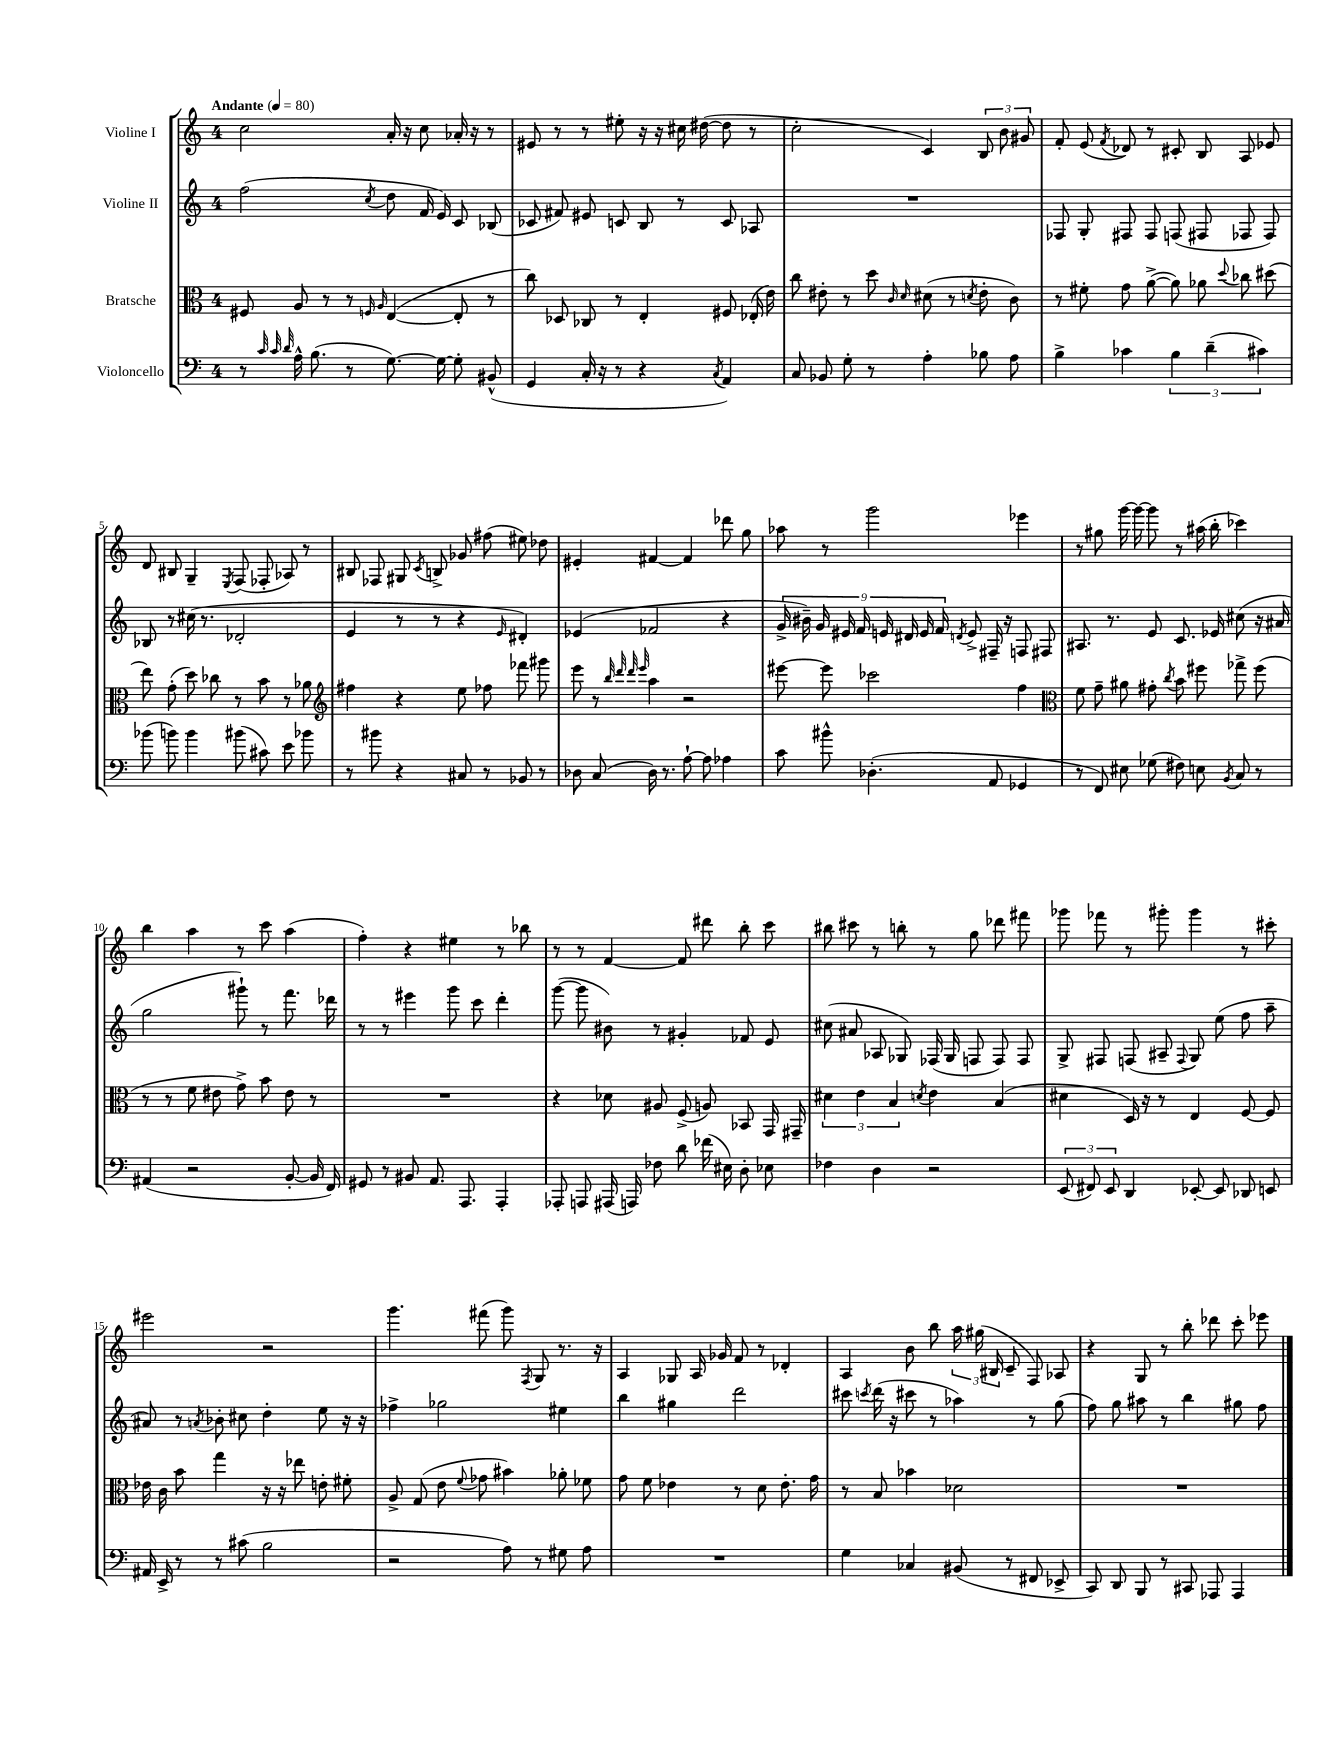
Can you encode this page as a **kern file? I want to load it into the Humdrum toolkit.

**kern	**kern	**kern	**kern
*staff4	*staff3	*staff2	*staff1
*clefF4	*clefC3	*clefG2	*clefG2
*k[]	*k[]	*k[]	*k[]
*M4/4	*M4/4	*M4/4	*M4/4
*MM80	*MM80	*MM80	*MM80
8r	8F#	(2ff	2cc
32qqc	.	.	.
32qqc	.	.	.
32qqd	.	.	.
16A^^	8A	.	.
(8.B	.	.	.
.	8r	.	.
8r	8r	.	.
.	16qqF	.	.
.	16qqA	8qcc	.
[8.G)	([4E	8dd	16a'
.	.	.	16r
.	.	16f	8cc
16G_	.	16e)	.
8G']	8E']	8c	16a-'
.	.	.	16r
(8BB#^^	8r	(8B-	8r
=	=	=	=
4GG	8cc)	8c-	8e#
.	8D-	8f#)	8r
16C'	8C-	8e#	8r
16r	.	.	.
8r	8r	8c	8ee#'
4r	4E'	8B	16r
.	.	.	16r
.	.	8r	16cc#
.	.	.	([16dd#
8qC	.	.	.
4AA)	8F#	8c	8dd#]
.	(16E-'	8A-	8r
.	16e)	.	.
=	=	=	=
8C	8cc	1r	2cc'
8BB-	8e#'	.	.
8G'	8r	.	.
8r	8dd	.	.
.	16qqc	.	.
.	16qqd	.	.
4A'	(8d#	.	4c)
.	8r	.	.
.	8qd	.	.
8B-	8e#'	.	12B
.	.	.	12b
8A	8c)	.	.
.	.	.	12g#
=	=	=	=
4B^	8r	8F-	8f'
.	8f#'	8G'	(8e
.	.	.	8qf
4c-	8g	8F#	8d-)
.	([8a^	8F#	8r
6B	8a])	(8F	8c#'
.	8a-	8F#	8B
(6d~	.	.	.
.	8qqdd	.	.
.	8cc-	8F-	8A
6c#)	.	.	.
.	(8dd#	8F-)	8e-
=	=	=	=
(8b-	8ee)	8B-	8d
8b)	(8g'	8r	8B#
4b	8dd)	(16cc#	4G~
.	.	8.r	.
.	8cc-	.	.
.	.	.	8qE
(8b#	8r	2d-'	(8F
8c#)	8b	.	8F-'
8e	8r	.	8A-)
8b-	8a-	.	8r
=	=	=	=
*	*clefG2	*	*
8r	4ff#	4e	8B#
8b#	.	.	8F-
4r	4r	8r	8G#
.	.	.	8qc
.	.	8r	8B^
8C#	8ee	4r	8g-
8r	8ff-	.	(8ff#
.	.	16qqe	.
8BB-	8fff-	4d#')	8ee#)
8r	8ggg#	.	8dd-
=	=	=	=
8D-	8eee	(4e-	4e#'
(8C	8r	.	.
.	32qqbb	.	.
.	32qqddd	.	.
.	32qqddd	.	.
.	32qqeee	.	.
16D-)	4aa	2f-	[4f#
8.r	.	.	.
[8A`	2r	.	4f#]
8A]	.	.	.
4A-	.	4r	8ddd-
.	.	.	8gg
=	=	=	=
8c	[8eee#	18g^	8aa-
.	.	18b#~)	.
.	.	18g	.
8b#^^	8eee#]	.	8r
.	.	18e#	.
.	.	18f	.
(4.D-'	2ccc-	.	2ggg
.	.	18e	.
.	.	18d#	.
.	.	18e	.
.	.	18f	.
.	.	8qd	.
.	.	8e^	.
8AA	.	16F#~	.
.	.	16r	.
4GG-	4ff	8F	4eee-
.	.	8F#	.
=	=	=	=
*	*clefC3	*	*
8r	8f	8.A#	8r
8FF)	8g~	.	8gg#
.	.	8.r	.
8E#	8a#	.	[16ggg
.	.	.	16ggg_
(8G-	8g#'	8e	8ggg]
.	8qcc	.	.
8F#)	8b	8.c	8r
8E	8ff#	.	(16aa#
.	.	16e-	16bb'
8qBB	.	.	.
8C	8gg-^	(8cc#	4ccc-)
8r	(8ff#	16r	.
.	.	16a#	.
=	=	=	=
(4AA#	8r	2gg	4bb
.	8r	.	.
2r	8f	.	4aa
.	8e#	.	.
.	8g^)	8ggg#`)	8r
.	8b	8r	8ccc
[8BB'	8e#	8.fff	(4aa
16BB]	8r	.	.
16FF)	.	16ddd-	.
=	=	=	=
8GG#	1r	8r	4ff')
8r	.	8r	.
8BB#	.	4eee#	4r
8.AA	.	.	.
.	.	8ggg	4ee#
8.AAA	.	.	.
.	.	8ccc	.
4AAA'	.	4ddd'	8r
.	.	.	8bb-
=	=	=	=
8AAA-'	4r	([8ggg	8r
8AAA	.	8ggg]	8r
(16AAA#	8d-	8b#)	[4f
16AAA)	.	.	.
8F-	8A#	8r	.
8d	(8F^	4g#'	8f]
(16f-	8A)	.	8ddd#
16E#)	.	.	.
8D'	8BB-	8f-	8bb'
8E-	16GG	8e	8ccc
.	16GG#~	.	.
=	=	=	=
4F-	6d#	(8cc#	8bb#
.	.	8a#	8ccc#
.	6e	.	.
4D	.	8A-	8r
.	6B	.	.
.	.	8G-)	8bb'
.	8qd	.	.
2r	4e	(16F-	8r
.	.	16G-	.
.	.	8F	8gg
.	(4B	8F)	8ddd-
.	.	8F	8fff#
=	=	=	=
(12EE	4d#	8G^	8ggg-
12FF#)	.	.	.
.	.	8F#	8fff-
12EE	.	.	.
4DD	16D)	(8F	8r
.	16r	.	.
.	8r	8A#~	8ggg#'
.	.	8qqF	.
[8EE-'	4E	8G)	4ggg#
8EE-]	.	(8ee	.
8DD-	[8F	8ff	8r
8EE	8F]	8aa~	8ccc#'
=	=	=	=
16AA#	16e-	8a#)	2eee#
16EE^	16c	.	.
8r	8b	8r	.
.	.	8qa	.
8r	4gg	8b-'	.
(8c#	.	8cc#	.
2B	16r	4dd'	2r
.	16r	.	.
.	8ee-	.	.
.	8e'	8ee	.
.	8f#'	16r	.
.	.	16r	.
=	=	=	=
2r	8A^	4ff-^	4.ggg
.	(8G	.	.
.	8e	2gg-	.
.	8qqf	.	.
.	8g-	.	(8fff#
8A)	4b#)	.	8ggg)
.	.	.	8qF
8r	.	.	8G
8G#	8a-'	4ee#	8.r
8A	8f-	.	.
.	.	.	16r
=	=	=	=
1r	8g	4bb	4A
.	8f	.	.
.	4e-	4gg#	8G-
.	.	.	16A
.	.	.	16g-
.	8r	2ddd	8f
.	8d	.	8r
.	8.e-'	.	4d-'
.	16g	.	.
=	=	=	=
4G	8r	8ccc#	4A
.	.	8qccc	.
.	8B	(16ddd	.
.	.	16r	.
4C-	4b-	8ccc#	8b
.	.	8r	8bb
(8BB#	2d-	4aa-)	24aa
.	.	.	(24gg#
.	.	.	24B#
8r	.	.	8c~
8FF#	.	8r	8F)
8EE-^	.	(8gg	8A-
=	=	=	=
8CC)	1r	8ff)	4r
8DD	.	8gg	.
8BBB	.	8aa#	8G
8r	.	8r	8r
8CC#	.	4bb	8bb'
8AAA-	.	.	8ddd-
4AAA-	.	8gg#	8ccc'
.	.	8ff	8eee-
==	==	==	==
*-	*-	*-	*-
